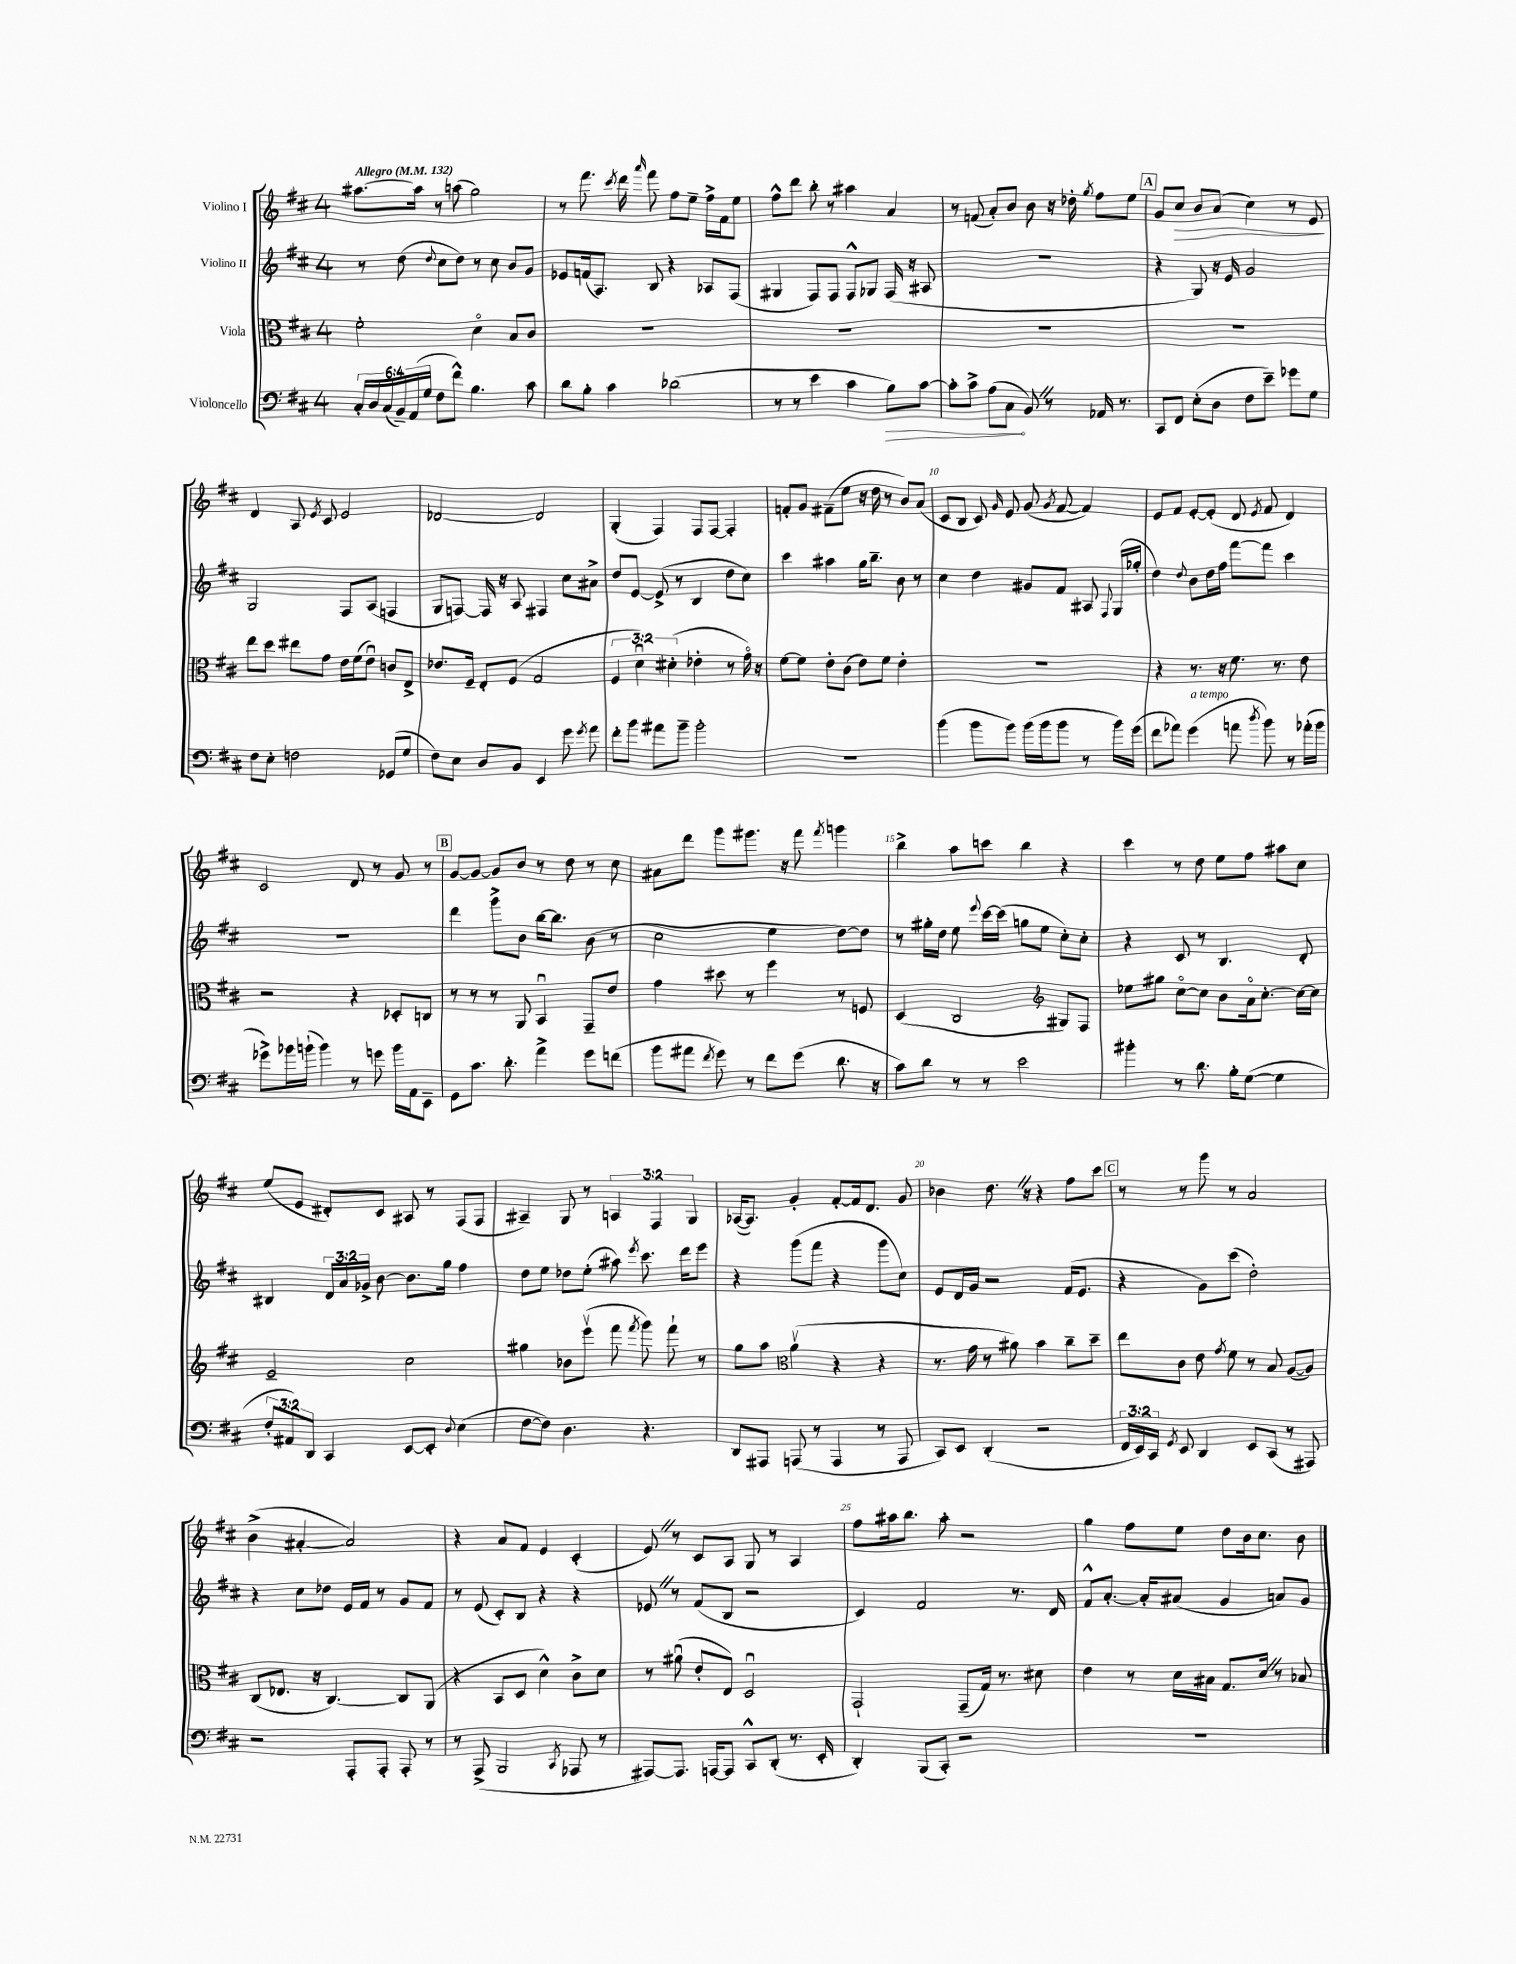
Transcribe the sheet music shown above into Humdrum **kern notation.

**kern	**dynam	**kern	**kern	**kern	**dynam
*part4	*part4	*part3	*part2	*part1	*part1
*staff4	*staff4	*staff3	*staff2	*staff1	*staff1
*I"Violoncello	*	*I"Viola	*I"Violino II	*I"Violino I	*
*clefF4	*	*clefC3	*clefG2	*clefG2	*
*k[f#c#]	*	*k[f#c#]	*k[f#c#]	*k[f#c#]	*
*M4/4	*	*M4/4	*M4/4	*M4/4	*
*MM132	*	*MM132	*MM132	*MM132	*
=1	=1	=1	=1	=1	=1
!	!	!	!	!LO:TX:a:B:t=Allegro	!
24C#'/LL	.	2f#'\	8r	[8.aa#X\L	.
24D/	.	.	.	.	.
(24C#/	.	.	.	.	.
24BB~/)	.	.	(8dd\	.	.
(24AA/	.	.	.	.	.
.	.	.	.	16aa#\Jk]	.
24G/JJ	.	.	.	.	.
.	.	.	8qqdd/	.	.
8F#\L	.	.	8cc#\L	8r	.
8f#^^\J)	.	.	8dd\J)	(8aan\	.
4.B\	.	4d\	8r	2gg\)	.
.	.	.	8cc#\	.	.
.	.	8B/L	8b/L	.	.
8c#\	.	8c#/J	8g/J	.	.
=2	=2	=2	=2	=2	=2
8d\L	.	1r	8e-X/L	8r	.
8B'\J	.	.	(16fn/k	8.fff#\	.
.	.	.	8.A/J)	.	.
4c#\	.	.	.	.	.
.	.	.	.	8qccc#/	.
.	.	.	.	16ddd\	.
.	.	.	.	16qqaaa/	.
.	.	.	8B/	8fff#\	.
(2d-X\	.	.	4r	8ff#\L	.
.	.	.	.	8ee~\J	.
.	.	.	8A-X/L	16ff#^\LL	.
.	.	.	.	16f#\J	.
.	.	.	(8F#/J	8ee\J	.
=3	=3	=3	=3	=3	=3
8r	.	1r	4G#X/	8ff#^^\L	.
8r	.	.	.	8ddd\J	.
4e\	.	.	8F#/L)	8bb'\	.
.	.	.	8F#/J	8r	.
4c#\	.	.	8F#^^/L	4aa#X\	.
.	.	.	8G-X/J	.	.
!	!LO:HP:b	!	!	!	!
8B\L)	>	.	(16F#/	4a/	.
.	.	.	16r	.	.
[8c#\J	.	.	8A#X/	.	.
=4	=4	=4	=4	=4	=4
8c#'\L]	.	1r	1r	8r	.
8c#^\J	.	.	.	(8fn/	.
(8A\L	.	.	.	8a'/L)	.
8C#\J	.	.	.	8b/J	.
8BBZ/)	]	.	.	8b\	.
8r	.	.	.	16r	.
.	.	.	.	16dd-X'\	.
.	.	.	.	8qgg/	.
16AA-X/	.	.	.	8ff#\L	.
8.r	.	.	.	.	.
.	.	.	.	8ee\J	.
!!LO:REH:place=s1:t=A
=5	=5	=5	=5	=5	=5
8CC#/L	.	1r	4r	8g/L	.
!	!	!	!	!	!LO:HP:b
8FF#/J	.	.	.	8cc#/J	>
(8E'\L	.	.	8G/)	8b/L	.
8D\J	.	.	16r	(8a/J	.
.	.	.	16e/	.	.
8F#\L	.	.	2g/	4cc#\)	.
8e~\J)	.	.	.	.	.
8g-X\L	.	.	.	8r	.
8G\J	.	.	.	8e/	.
.	.	.	.	.	]
!!LO:LB:g=z
=6	=6	=6	=6	=6	=6
8F#\L	.	8ee\L	2G/	4d/	.
8E'\J	.	8dd\J	.	.	.
2Fn\	.	8ee#X\L	.	8A/	.
.	.	.	.	8qe/	.
.	.	8g\J	.	8c#/	.
.	.	16e\LL	8F#/L	2e/	.
.	.	(16f#\J	.	.	.
.	.	8eu\J)	(8A/J	.	.
(8GG-X/L	.	8cn/L	4Fn/	.	.
8G/J	.	8E^/J	.	.	.
=7	=7	=7	=7	=7	=7
8F#\L)	.	8.e-X/L	8G/L	[2d-X/	.
8E\J	.	.	[8Fn/J)	.	.
.	.	16F#~/Jk	.	.	.
8D/L	.	8E'/L	16F/]	.	.
.	.	.	16r	.	.
8BB/J	.	(8F#/J	8A/	.	.
4EE/	.	2G/	4F#X/	2d-/]	.
8g\	.	.	8cc#\L	.	.
8qg/	.	.	.	.	.
8a\	.	.	8a#X^\J	.	.
=8	=8	=8	=8	=8	=8
8f#'\L	.	6F#/	8dd/L	(4G'/	.
8b\J	.	.	[8e/J	.	.
.	.	6du\)	.	.	.
8a#X\L	.	.	(8e^/]	4F#/)	.
.	.	(6d#X'\	.	.	.
8b~\J	.	.	8r	.	.
2b'\	.	4e-X'\	4B/	8F#/L	.
.	.	.	.	[8F#/J	.
.	.	8r	8dd\L	4F#'/]	.
.	.	16g\)	8cc#\J)	.	.
.	.	16r	.	.	.
=9	=9	=9	=9	=9	=9
1r	.	[8f#\L	4ccc#\	8fn'/L	.
.	.	8f#\J]	.	8g/J	.
.	.	8e'\L	4aa#X\	(8f#X~\L	.
.	.	(8c#\J	.	8ee\J	.
.	.	8e\L)	16gg\KL	16r	.
.	.	.	8.bb~\J	16dd\	.
.	.	8f#\J	.	8r	.
.	.	4e'\	8b\	8b/L)	.
.	.	.	8r	(8a/J	.
=10	=10	=10	=10	=10	=10
(4b\	.	1r	4cc#\	8c#/L	.
.	.	.	.	8B/J	.
8b\L	.	.	4dd\	8c#/)	.
.	.	.	.	16qqg/	.
8b\J)	.	.	.	8e/	.
(16b\LL	.	.	8g#X/L	(8g/	.
16b\J	.	.	.	.	.
.	.	.	.	8qg/	.
8b\J	.	.	8f#/J	[8f#/	.
8r	.	.	8A#X/	4f#/])	.
.	.	.	8qqF#/	.	.
16b\LL)	.	.	(16G/LL	.	.
(16g\JJ	.	.	16gg-X'/JJ	.	.
=11	=11	=11	=11	=11	=11
8f#\L	.	4r	4dd\)	8e/L	.
8a-X\J)	.	.	.	8f#/J	.
.	.	.	8qqdd/	.	.
!LO:TX:a:i:t=a tempo	!	!	!	!	!
(4g\	.	8.r	8b\L	[8e'/L	.
.	.	.	16dd\L	(8e'/J]	.
.	.	16r	16ff#\JJ	.	.
8an\	.	8.f#\	[8fff#\L	8d/	.
8qdd/	.	.	.	8qe/	.
8b\)	.	.	8fff#\J]	8f#/	.
.	.	8.r	.	.	.
8r	.	.	4ccc#\	4d/)	.
(16a-X'\LL	.	8e\	.	.	.
16b\JJ	.	.	.	.	.
!!LO:LB:g=z
=12	=12	=12	=12	=12	=12
8g-X^\L)	.	2r	1r	2c#/	.
16b-X\L	.	.	.	.	.
(16bn`\JJ	.	.	.	.	.
4b\)	.	.	.	.	.
8r	.	4r	.	8d/	.
8gn\	.	.	.	8r	.
16b\LL	.	8D-X'/L	.	8g/	.
16AA\J	.	.	.	.	.
8EE~\J	.	8Cn/J	.	8r	.
!!LO:REH:place=s1:t=B
=13	=13	=13	=13	=13	=13
8GG\L	.	8r	4ddd\	[8g/L	.
8.c#\J	.	8r	.	8g/J_	.
.	.	8r	8ggg^\L	8g/L]	.
8.d'\	.	.	.	.	.
.	.	8AA/	8b\J	8b/J	.
4a^\	.	4BBu/	[16bb\KL	8r	.
.	.	.	8.bb\J]	.	.
.	.	.	.	8dd\	.
8g\L	.	8GG~/L	(8b\	8r	.
(8fn\J	.	8e/J	8r	8cc#\	.
=14	=14	=14	=14	=14	=14
8b\L	.	4g\	2cc#\	8a#X\L	.
8a#X\J	.	.	.	8ddd\J	.
8qf#/	.	.	.	.	.
8g\)	.	8dd#X\	.	8ggg\L	.
8r	.	8r	.	8.ggg#X\J	.
8f#\L	.	4ff#\	4ee\	.	.
.	.	.	.	16r	.
(8g\J	.	.	.	8fff#\	.
.	.	.	.	8qfff#/	.
8.d\	.	8r	[8dd\L)	4gggn\	.
.	.	8Fn/	8dd\J]	.	.
16r	.	.	.	.	.
=15	=15	=15	=15	=15	=15
8c#\L)	.	(4D/	8r	4bb^\	.
8d\J	.	.	16gg#X'\LL	.	.
.	.	.	16dd\JJ	.	.
8r	.	2C#/	8ee\	8aa\L	.
.	.	.	8qqeee/	.	.
8r	.	.	[16ccc#\LL	8cccn\J	.
.	.	.	(16ccc#\JJ]	.	.
2e\	.	.	8ggn\L	4bb\	.
.	.	.	8ee\J	.	.
*	*	*clefG2	*	*	*
.	.	8G#X/L)	8cc#'\L)	4r	.
.	.	8F#/J	8cc#'\J	.	.
=16	=16	=16	=16	=16	=16
4b#X'\	.	8ee-X\L	4r	4ccc#\	.
.	.	8gg#X\J	.	.	.
8r	.	[8cc#\L	8c#/	8r	.
8.d\	.	8cc#\J]	8r	8dd\	.
.	.	8b\L	4.B/	8ee\L	.
16B'\KL	.	.	.	.	.
([8G\J	.	16a\k	.	8ff#\J	.
.	.	[8.cc#'\J	.	.	.
4G\]	.	.	.	8aa#X\L	.
.	.	16cc#\LL_	8d'/	8cc#\J	.
.	.	16cc#\JJ]	.	.	.
!!LO:LB:g=z
=17	=17	=17	=17	=17	=17
12F#'/L	.	2e~/	4B#X/	(8ee/L	.
12AA#X/)	.	.	.	.	.
.	.	.	.	8e/J	.
12DD/J	.	.	.	.	.
4CC#/	.	.	24d/LL	8d#X'/L)	.
.	.	.	24a/	.	.
.	.	.	24g-X^/JJ	.	.
.	.	.	[8b\	8c#/J	.
[8EE/L	.	2cc#\	8.b\L]	8A#X/	.
8EE'/J]	.	.	.	8r	.
.	.	.	16gg\Jk	.	.
8qqD/	.	.	.	.	.
(4E\	.	.	4ff#\	(8F#/L	.
.	.	.	.	8F#/J	.
=18	=18	=18	=18	=18	=18
[8F#\L	.	4gg#X\	8dd\L	4A#X~/)	.
8F#\J])	.	.	8ee\J	.	.
4.D\	.	8b-X\L	8dd-X\L	8G/	.
.	.	(8eeev\J	(8ee'\J	8r	.
.	.	8fff#\	8aa#X\)	6An/	.
.	.	8qfff#/	8qeee/	.	.
4.r	.	8ggg\)	8.ccc#\	.	.
.	.	.	.	6F#/	.
.	.	8fff#`\	.	.	.
.	.	.	16ddd\KL	.	.
.	.	.	.	6G/	.
.	.	8r	8eee\J	.	.
=19	=19	=19	=19	=19	=19
8DD/L	.	8gg\L	4r	([16A-X/KL	.
.	.	.	.	8.A-/J])	.
8AAA#X/J	.	8aa\J	.	.	.
*	*	*clefC3	*	*	*
(8AAAn/	.	(4av\	(8ggg\L	4g'/	.
8r	.	.	8fff#\J	.	.
4AAA/	.	4r	4r	[8f#'/L	.
.	.	.	.	16f#/k]	.
.	.	.	.	8.d/J	.
8r	.	4r	8ggg\L	.	.
8AAA/	.	.	8cc#\J)	8g/	.
=20	=20	=20	=20	=20	=20
8CC#/L)	.	8.r	8e/L	4b-X\	.
8EE/J	.	.	16d/L	.	.
.	.	16g\	16g/JJ	.	.
(4DD'/	.	8r	2r	8.ddZ\	.
.	.	8a#X\)	.	.	.
.	.	.	.	16r	.
2r	.	4b\	.	4r	.
.	.	8cc#~\L	(16f#/KL	8ff#\L	.
.	.	.	8.e/J	.	.
.	.	8dd~\J	.	8ccc#\J	.
!!LO:REH:place=s1:t=C
=21	=21	=21	=21	=21	=21
24FF#/LL	.	8ee\L	4r	8r	.
24EE/)	.	.	.	.	.
24CC#/JJ	.	.	.	.	.
8qGG/	.	.	.	.	.
8EE/	.	8c#\J	.	8r	.
4DD/	.	8e\	8g\L)	8ggg\	.
.	.	8qg/	.	.	.
.	.	8f#\	(8ccc#\J	8r	.
8EE/L	.	8r	2dd'\)	2a/	.
(8CC#/J	.	8B/	.	.	.
8r	.	([8A/L	.	.	.
8AAA#X/)	.	8A/J])	.	.	.
!!LO:LB:g=z
=22	=22	=22	=22	=22	=22
2r	.	(8C#/L	4r	(4b^\	.
.	.	8.E-X/J	.	.	.
.	.	.	8cc#\L	[4a#X'/	.
.	.	16r	.	.	.
.	.	[4.C#/)	8dd-X\J	.	.
8AAA'/L	.	.	16e/LL	2a#/])	.
.	.	.	16f#/JJ	.	.
8AAA'/J	.	.	8r	.	.
8AAA'/	.	8C#/L]	8g/L	.	.
8r	.	(8AA/J	8f#/J	.	.
=23	=23	=23	=23	=23	=23
8r	.	4r	8r	4r	.
(8AAA^/	.	.	(8e/	.	.
2BBB/	.	8BB/L	8c#'/L)	8a/L	.
.	.	8D/J	8B/J	8f#/J	.
.	.	4d^^\)	4r	4e/	.
8qCC#/	.	.	.	.	.
8AAA-X/	.	8c#^\L	4r	(4c#'/	.
8r	.	8d\J	.	.	.
=24	=24	=24	=24	=24	=24
[8AAA#X/L)	.	8r	8e-XZ/	8eZ/)	.
8.AAA#/J]	.	(8a#Xu\	8r	8r	.
.	.	8e'/L	(8f#/L	8c#/L	.
[16AAAn/KL	.	.	.	.	.
8AAA/J]	.	8E/J)	8B/J	8A/J	.
8CC#^^/L	.	2Du/	2r	8G/	.
(8DD'/J	.	.	.	8r	.
8.r	.	.	.	4A/	.
16EE'/	.	.	.	.	.
=25	=25	=25	=25	=25	=25
4DD'/)	.	2GG`/	4c#/)	8ff#\L	.
.	.	.	.	16aa#X\k	.
.	.	.	.	8.bb\J	.
(8BBB/L	.	.	2f#/	.	.
8CC#'/J)	.	.	.	8aa#'\	.
2r	.	(8GG~/L	.	2r	.
.	.	16G/Jk)	.	.	.
.	.	8.r	.	.	.
.	.	.	8.r	.	.
.	.	8d#X\	.	.	.
.	.	.	16d/	.	.
=26	=26	=26	=26	=26	=26
1r	.	4e\	8f#^^/L	4gg\	.
.	.	.	[8.a'/J	.	.
.	.	8r	.	8ff#\L	.
.	.	.	16a'/KL]	.	.
.	.	16d\LL	(8a#X/J	8ee\J	.
.	.	16B#X\JJ	.	.	.
.	.	8.G/L	4g/	8dd\L	.
.	.	.	.	16b\k	.
.	.	16dZ/Jk	.	8.cc#\J	.
.	.	8r	8an/L)	.	.
.	.	8B-X/	8g/J	8b\	.
==	==	==	==	==	==
*-	*-	*-	*-	*-	*-
